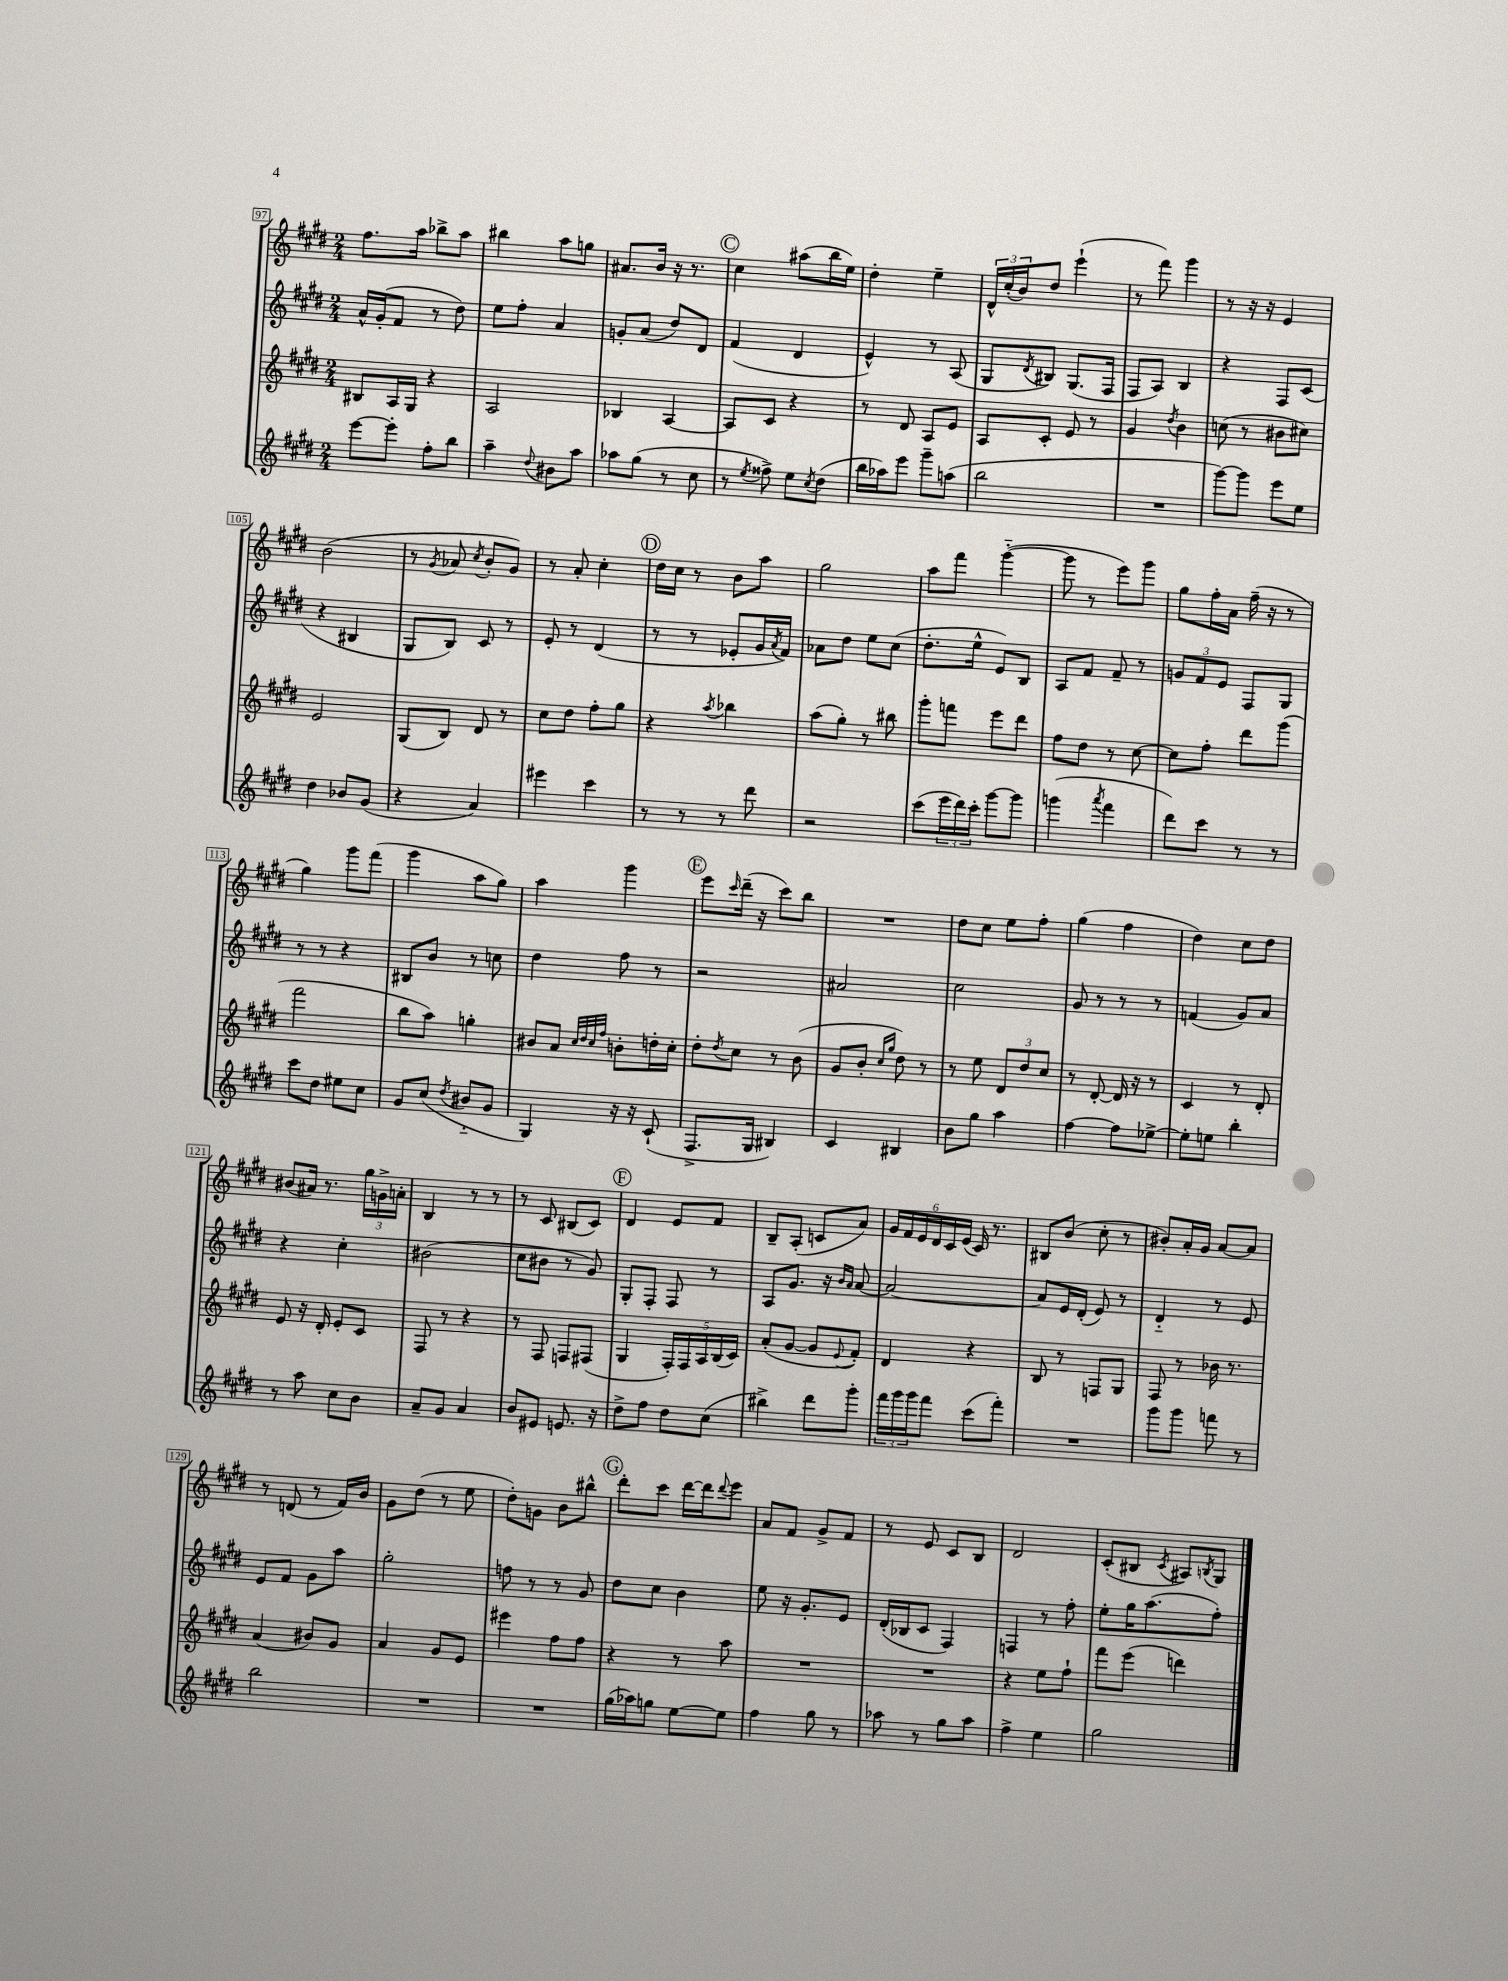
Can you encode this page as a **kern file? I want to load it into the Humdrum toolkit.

**kern	**kern	**kern	**kern
*part4	*part3	*part2	*part1
*staff4	*staff3	*staff2	*staff1
*clefG2	*clefG2	*clefG2	*clefG2
*k[f#c#g#d#]	*k[f#c#g#d#]	*k[f#c#g#d#]	*k[f#c#g#d#]
*M2/4	*M2/4	*M2/4	*M2/4
=97	=97	=97	=97
[8eee\L	8B#X/L	16a^^/LL	8.ff#\L
.	.	(16g#'/J	.
8eee'\J]	16A/L	8f#/J	.
.	16G#/JJ	.	16aa\Jk
8ff#'\L	4r	8r	8bb-X^\L
8bb\J	.	8dd#\)	8aa\J
=98	=98	=98	=98
4aa~\	2A/	8ee\L	4bb#X\
.	.	8ff#'\J	.
8qqdd#/	.	.	.
8b#X\L	.	4a/	8aa\L
8aa\J	.	.	8ggn\J
=99	=99	=99	=99
8aa-X\L	4B-X/	8gn'/L	8.a#X/L
(8gg#\J	.	(8a/J	.
.	.	.	16b/Jk
8r	[4A/	8dd#/L)	16r
.	.	.	8.r
8cc#\	.	8d#/J	.
!!LO:REH:place=s1:t=C
=100	=100	=100	=100
8r	8A/L]	(4f#/	4cc#\
8qee/	.	.	.
8ff##X^\)	8c#/J	.	.
8ee\L	4r	4d#/	(8aa#X\L
8qcc#/	.	.	.
(8dd#\J	.	.	16bb\L
.	.	.	16ee\JJ)
=101	=101	=101	=101
16bb\LL	8r	4e^^/)	4dd#'\
16aa-X\J)	.	.	.
8eee\J	8d#/	.	.
8ggg#~\L	8A/L	8r	4ee~\
(8aan\J	8e/J	(8A/	.
=102	=102	=102	=102
2bb\	8A/L	8G#/L	24d#^^/LL
.	.	.	(24cc#'/
.	.	.	24b/J)
.	.	8qd#/	.
.	8c#'/J	8B#X/J)	8dd#/J
.	8e/	(8.G#/L	(4eee`\
.	8r	.	.
.	.	16F#/Jk	.
=103	=103	=103	=103
2r	4g#/	8F#/L	8r
.	.	8A/J)	8fff#\)
.	8qdd#/	.	.
.	4b\	4B/	4ggg#\
=104	=104	=104	=104
[8ggg#\L)	(8ccn\	4r	8r
8ggg#\J]	8r	.	16r
.	.	.	16r
8eee\L	8b#X\L	8F#/L	4e/
8ee\J	8cc#X\J)	(8c#/J	.
!!LO:LB:g=z
=105	=105	=105	=105
4dd#\	2e/	4r	(2b\
8b-X/L	.	4B#X/	.
(8g#/J	.	.	.
=106	=106	=106	=106
4r	(8G#/L	8G#/L	8r
.	.	.	8qg#/
.	8B/J)	8B/J)	8a-X/
.	.	.	8qcc#/
4a/)	8d#/	8c#/	8b'/L
.	8r	8r	8g#/J)
=107	=107	=107	=107
4eee#X\	8cc#\L	8e'/	8r
.	8dd#\J	8r	8a'/
4ccc#\	8ff#'\L	(4d#/	4cc#'\
.	8gg#\J	.	.
!!LO:REH:place=s1:t=D
=108	=108	=108	=108
8r	4r	8r	16dd#\LL
.	.	.	16cc#\JJ
8r	.	8r	8r
.	8qaa/	.	.
8r	4bb-X\	8e-X'/L	8b\L
8ddd#\	.	16g#/L	8aa\J
.	.	8qa/	.
.	.	16f#/JJ)	.
=109	=109	=109	=109
2r	(8aa\L	8a-X\L	2gg#\
.	8gg#'\J)	8dd#\J	.
.	8r	8ee\L	.
.	8bb#X\	(8cc#\J	.
=110	=110	=110	=110
(8ccc#\L	8ggg#'\L	8.dd#'\L	8aa\L
24eee\L	8fffn\J	.	8fff#\J
24ddd#\)	.	.	.
.	.	16ee^^\Jk	.
24ccc#'\JJ	.	.	.
[8ggg#\L	8eee\L	8e/L)	([4ggg#\
8ggg#\J]	8ddd#\J	8B/J	.
=111	=111	=111	=111
(4gggn\	8ff#\L	8A/L	8ggg#\]
.	8dd#\J	8f#/J	8r
8qaaa/	.	.	.
4fff#\	8r	8f#~/	8eee\L)
.	[8cc#\	8r	8ggg#\J
=112	=112	=112	=112
8ddd#\L)	8cc#\L]	12gn/L	8gg#\L
.	.	12f#/	.
8ccc#\J	8ff#'\J	.	16ff#'\L
.	.	12e/J	.
.	.	.	16a\JJ
8r	8ddd#\L	8F#/L	(16ff#~\
.	.	.	16r
8r	(8ggg#\J	8G#/J	8r
!!LO:LB:g=z
=113	=113	=113	=113
8ccc#\L	2fff#\	8r	4gg#\)
8dd#\J	.	8r	.
8ee#X\L	.	4r	8ggg#\L
8cc#\J	.	.	(8fff#\J
=114	=114	=114	=114
8g#/L	8bb\L	8B#X/L	4ggg#\
(8cc#/J	8aa\J)	8b/J	.
8qdd#/	.	.	.
8b#X/L	4ggn'\	8r	8aa\L
8g#/J	.	8ccn\	8gg#\J)
=115	=115	=115	=115
4G#/)	8b#X/L	4dd#\	4aa\
.	8a/J	.	.
.	32qqcc#/LLL	.	.
.	32qqdd#/	.	.
.	32qqcc#/	.	.
.	32qqff#/JJJ	.	.
16r	8bn'\L	8ff#\	4ggg#\
16r	.	.	.
(8c#`/	16ddn'\L	8r	.
.	16cc#'\JJ	.	.
!!LO:REH:place=s1:t=E
=116	=116	=116	=116
8.F#^/L	8dd#'\L	2r	8eee\L
.	8qdd#/	.	16qqccc#/
.	8cc#\J	.	(16ddd#~\Jk
16G#/Jk	.	.	16r
4B#X/)	8r	.	8ccc#\L)
.	(8b\	.	8bb\J
=117	=117	=117	=117
4c#/	8g#/L	2a#X/	2r
.	8b'/J	.	.
.	16qqcc#/LL	.	.
.	16qqgg#/JJ	.	.
4B#X/	8dd#\)	.	.
.	8r	.	.
=118	=118	=118	=118
8b\L	8r	2cc#\	8dd#\L
8gg#\J	8ee\	.	8cc#\J
4aa\	12d#/L	.	8ee\L
.	12dd#/	.	.
.	.	.	8ff#'\J
.	12cc#/J	.	.
=119	=119	=119	=119
[4ff#\	8r	8g#/	(4gg#\
.	[8d#'/	8r	.
8ff#\L]	16d#/]	8r	4ff#\
.	16r	.	.
[8ee-X^\J	8r	8r	.
=120	=120	=120	=120
8ee-'\L]	4c#/	(4fn/	4dd#\)
8een\J	.	.	.
4bb'\	8r	8g#/L)	8cc#\L
.	8d#'/	8a/J	8dd#\J
!!LO:LB:g=z
=121	=121	=121	=121
8r	8e/	4r	(8b#X/L
8aa\	16r	.	16a#X/Jk)
.	16d#'/	.	8.r
8cc#\L	8e'/L	4cc#'\	.
8b\J	8c#/J	.	24gg#\LL
.	.	.	24gn^\
.	.	.	24an'\JJ
=122	=122	=122	=122
8a~/L	8F#/	(2b#X\	4B/
8g#/J	8r	.	.
4a/	4r	.	8r
.	.	.	8r
=123	=123	=123	=123
8b/L	8r	8cc#\L	8r
8e#X/J	8F#/	8b#X\J	8c#/
8.en/	8Fn/L	8r	(8B#X/L
.	(8F#X/J	8g#/)	8c#/J)
16r	.	.	.
!!LO:REH:place=s1:t=F
=124	=124	=124	=124
8dd#^\L	4G#/	8G#'/L	4d#/
8ff#\J	.	8F#'/J	.
8dd#\L	20F#'/LL)	8F#/	8e/L
.	20F#/	.	.
.	20A/	.	.
(8cc#\J	.	8r	8f#/J
.	(20B/	.	.
.	20c#/JJ)	.	.
=125	=125	=125	=125
4bb#X^\)	(8a'/L	8A/L	8B~/L
.	[8g#/J	8.g#/J	(8A'/J
8ddd#\L	8g#/L]	.	8cn/L
.	.	16r	.
.	.	16qqb/LL	.
.	8qqe/	16qqa/JJ	.
8ggg#'\J	8f#'/J)	[8a/	8a/J)
=126	=126	=126	=126
24fff#\LL	4d#/	2a/_	24g#/LL
24ggg#\	.	.	24f#/
24ggg#\J	.	.	24e/
8fff#\J	.	.	24d#/
.	.	.	24c#/
.	.	.	(24e/JJ
(8ccc#\L	4r	.	16c#/)
.	.	.	8.r
8fff#'\J)	.	.	.
=127	=127	=127	=127
2r	8B/	8a/L]	8B#X/L
.	8r	16e/L	(8b/J
.	.	(16d#'/JJ	.
.	8Fn/L	8e/)	8cc#'\
.	8G#/J	8r	8r
=128	=128	=128	=128
8ggg#\L	8F#/	4d#/	8b#X'/L)
8ggg#\J	8r	.	16a'/L
.	.	.	16g#/JJ
8fffn\	16b-X\	8r	[8a/L
.	8.r	.	.
8r	.	8e/	8a/J]
!!LO:LB:g=z
=129	=129	=129	=129
2bb\	(4a/	8e/L	8r
.	.	8f#/J	(8dn/
.	8b#X/L)	8g#\L	8r
.	8g#/J	8aa\J	16f#/LL)
.	.	.	16b/JJ
=130	=130	=130	=130
2r	4a/	2gg#'\	8g#\L
.	.	.	(8dd#\J
.	8g#/L	.	8r
.	8e/J	.	8ee\
=131	=131	=131	=131
2r	4eee#X\	8ffn\	8dd#'\L)
.	.	8r	8gn\J
.	8ff#\L	8r	8b\L
.	8ff#\J	8g#/	8bb#X^^\J
!!LO:REH:place=s1:t=G
=132	=132	=132	=132
(16gg#\LL	4r	8dd#\L	8ddd#'\L
16aa-X\J)	.	.	.
8ggn\J	.	8cc#\J	8ccc#\J
[8ee\L	8r	4b\	[16ddd#\LL
.	.	.	16ddd#\J]
.	.	.	8qqddd#/
8ee\J]	8aa\	.	8eee\J
=133	=133	=133	=133
4ff#\	2r	8ee\	8a/L
.	.	16r	8f#/J
.	.	8.g#'/L	.
8gg#\	.	.	8g#^/L
8r	.	8e/J	8f#/J
=134	=134	=134	=134
8aa-X\	2r	(16d#'/LL	8r
.	.	16B-X/J	.
8r	.	8c#/J	8e/
8gg#\L	.	4F#/)	8c#/L
8aa-\J	.	.	8B/J
=135	=135	=135	=135
4ff#^\	4r	4Fn/	2d#/
4ee\	8ee\L	8r	.
.	8ff#`\J	8ff#'\	.
=136	=136	=136	=136
2gg#\	8fff#\L	8ee'\L	(8c#'/L
.	(8eee\J	16gg#\K	8B#X/J
.	.	(8.aa\	.
.	.	.	8qc#/
.	4dddn\)	.	8A#X/L)
.	.	.	8qBn/
.	.	8ff#'\J)	8G#/J
==	==	==	==
*-	*-	*-	*-
